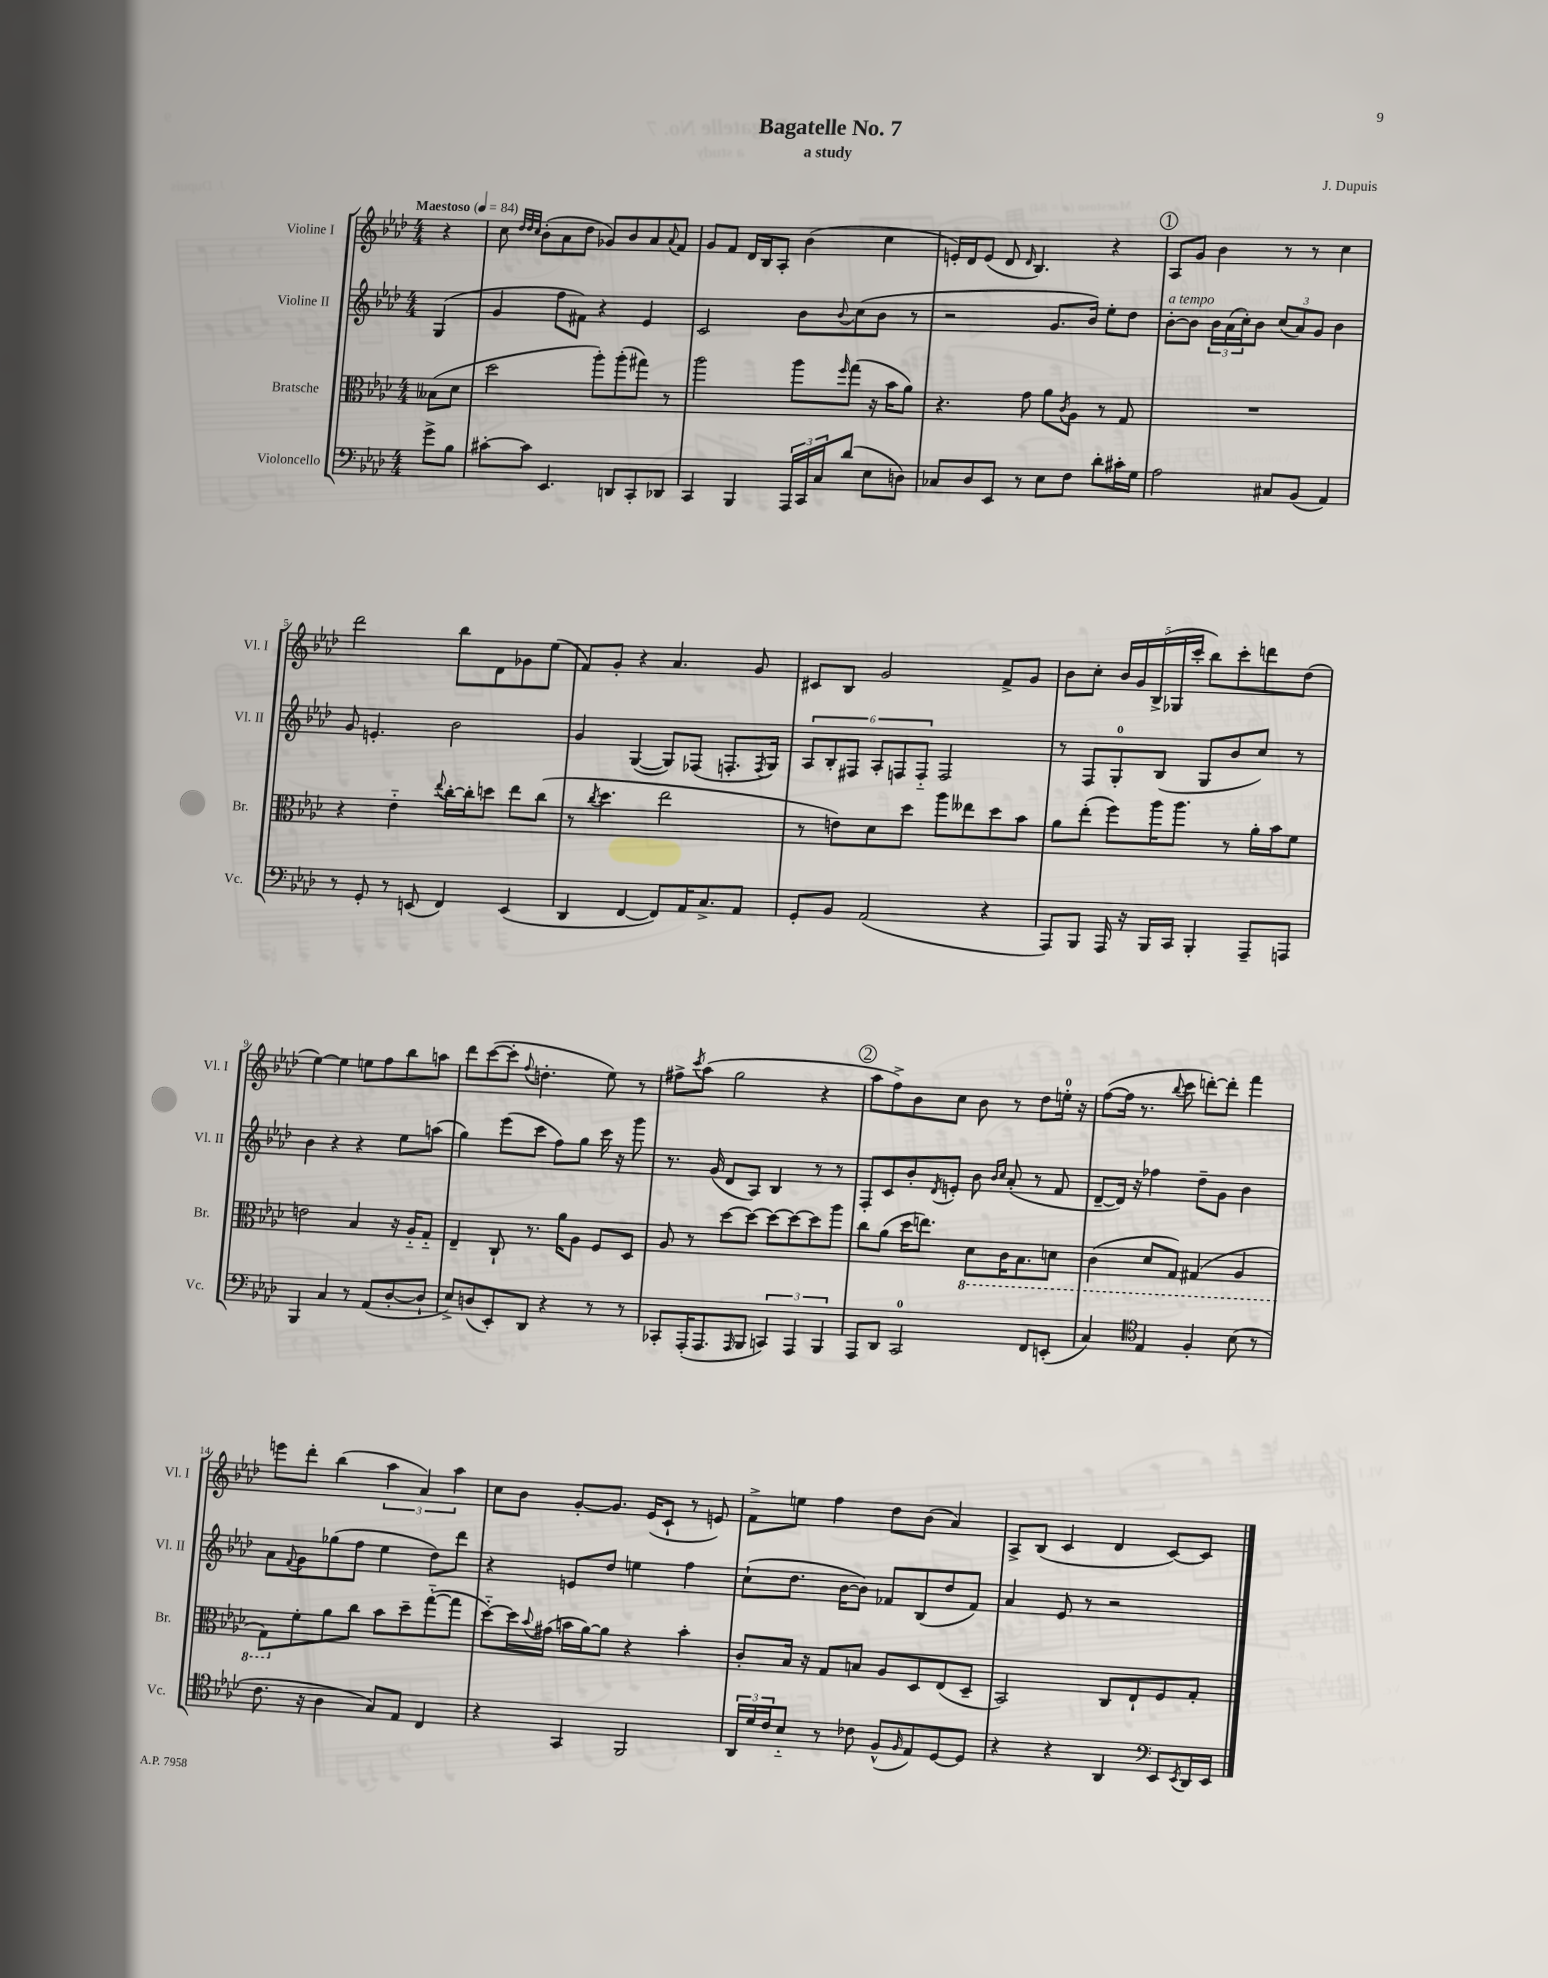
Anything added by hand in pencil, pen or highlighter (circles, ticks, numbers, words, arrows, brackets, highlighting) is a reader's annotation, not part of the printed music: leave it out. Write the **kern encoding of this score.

**kern	**kern	**kern	**kern
*staff4	*staff3	*staff2	*staff1
*clefF4	*clefC3	*clefG2	*clefG2
*k[b-e-a-d-]	*k[b-e-a-d-]	*k[b-e-a-d-]	*k[b-e-a-d-]
*M4/4	*M4/4	*M4/4	*M4/4
*MM84	*MM84	*MM84	*MM84
8g^\L	(8B--\L	(4G/	4r
8B-\J	8d-\J	.	.
=	=	=	=
[8c#'\L	2dd-\	4g/	8cc\
.	.	.	32qqdd-/LLL
.	.	.	32qqdd-/
.	.	.	32qqcc/JJJ
8c#\]J	.	.	(8b-'\L
4.EE-/	.	8ff\L	8a-\
.	.	8f#\J)	8dd-\J
.	8aa-'\L)	4r	8g-/L)
8DD/L	(8aa-'\	.	8b-/
8CC'/	8gg#\J)	4e-/	8a-/
.	.	.	8qqa-/
8DD-/J	8r	.	8f/J
=	=	=	=
4CC/	2aa-\	2c/	8g/L
.	.	.	8f/J
4BBB-/	.	.	16d-/LL
.	.	.	16B-/J
.	.	.	8A-'/J
24AAA-/LL	8aa-\L	8b-\L	(4b-\
24CC/	.	.	.
24C/J	.	.	.
.	16qqff/	8qqb-/	.
(8d-/J	(8gg\J	(8cc\	.
8E-\L	16r	8b-\J	4cc\
.	16b-\LK	.	.
8D\J)	8a-\J)	8r	.
=	=	=	=
8C-/L	4.r	2r	16e'/LL)
.	.	.	16d-/J
8D-/	.	.	(8e/J
8EE-/J	.	.	8d-/
.	.	.	16qqd-/
8r	8g\	.	4.B-/)
8E-\L	8a-\L	8.g/L	.
.	8qc/	.	.
8F\J	8A-\J	.	.
.	.	16b-/Jk)	.
8d-'\L	8r	8ee-'\L	4r
16c#'\L	8G/	8dd-\J	.
16G\JJ	.	.	.
=	=	=	=
2A-\	1r	[8b-'\L	8A-/L
.	.	8b-\]J	8g/J
.	.	24b-\LL	4b-\
.	.	(24a-\	.
.	.	24cc'\J)	.
.	.	8b-\J	.
8C#/L	.	(12cc/L	8r
.	.	12a-/)	.
(8BB-/J	.	.	8r
.	.	12g/J	.
4AA-/)	.	4b-\	4cc\
=	=	=	=
8r	4r	8g/	2ddd-\
8GG'/	.	4.e'/	.
8r	4e-'~\	.	.
(8EE/	.	.	.
.	8qqee-/	.	.
4FF/)	[16cc'\LL	2b-\	8bb-\L
.	16cc'\]J	.	.
.	8dd\J	.	8d-\
(4EE/	8ee-\L	.	8g-\
.	(8cc\J	.	(8ee-\J
=	=	=	=
4DD-/	8r	4g/	8f/L)
.	8qcc/	.	.
.	4.dd-\	.	8g'/J
[4FF/	.	([4G/	4r
8FF/]L)	2ee-\	8G/]L)	4.a-/
16AA-/K	.	(8F-/J	.
8.C^/	.	.	.
.	.	8.F'/L	.
8AA-/J	.	.	8g/
.	.	8qF/	.
.	.	16G/Jk)	.
=	=	=	=
8GG'/L	8r	12A-/L	8c#/L
.	.	12B-'/	.
8BB-/J	8e\L)	.	8B-/J
.	.	12F#/J	.
(2AA-/	8d-\	12A-'/L	2g/
.	.	12F/	.
.	8dd-\J	.	.
.	.	12F'~/J	.
.	8aa-\L	2F/	.
.	8ee--\	.	.
4r	8dd-\	.	8f^/L
.	8b-\J	.	8g/J
=	=	=	=
8AAA-/L)	8a-\L	8r	8b-\L
8BBB-/J	(8ee-'\J	8F/L	8cc'\J
16AAA-/	8ff\L)	8G'/	20b-/LL
.	.	.	20g/
16r	.	.	.
.	.	.	(20B-^/
16BBB-/LL	16aa-\K	(8B-/J	.
.	.	.	20G-/
16CC/JJ	8.aa-\J	.	.
.	.	.	20ccc'/JJ
4BBB-'/	.	8G/L	8bb-\L)
.	8r	8b-/	8ccc'\
8AAA-~/L	16a-'\LL	8cc/J)	8ddd\
.	16b-\J	.	.
8AAA/J	8f\J	8r	(8dd-\J
=	=	=	=
4BBB-/	2e\	4b-\	[4ee-\)
4C/	.	4r	4ee-\]
8r	4B-/	4r	8ee\L
(8AA-/L	.	.	8ff\
[8D-'/	16r	8ee-\L	8bb-\
.	16A-'~/LK	.	.
8D-`/]J	8G'~/J	(8aa\J	8aa\J
=	=	=	=
8E-^/L)	4E-~/	4gg\)	8ddd-\L
(8D/	.	.	([8ccc\
8EE-'/)	8C`/	(8eee-\L	8ccc'\]J
.	.	.	8qqff/
8DD-/J	8.r	8ccc\J	4.dd'\
4r	.	8ff\L)	.
.	16a-\LK	.	.
.	8A-\J	8gg\J	.
8r	8F/L	16ccc\	8ee-\)
.	.	16r	.
8r	8D-/J	8ggg\	8r
=	=	=	=
8CC-'/L	8A-/	8.r	8ff#^\L
.	.	.	8qccc/
(16AAA-'/K	8r	.	(8aa-\J
8.AAA-/	.	(16g/	.
.	[8dd-\L	8d-/L	2gg\
16qqAAA-/	.	.	.
8BBB-/J	8dd-\_J	8A-/J)	.
6CC/)	8dd-\_L	4B-/	.
.	8dd-\_	.	.
6AAA-/	.	.	.
.	8dd-\]	8r	4r
6BBB-/	.	.	.
.	8aa-\J	8r	.
=	=	=	=
8AAA-/L	8cc\L	8F'/L	8aa-\L
8DD-/J	(8a-\J	8c/	8ff^\)
2CC/	16dd-\LK	8b-'/	8b-\
.	8.ee\J)	.	.
.	.	8qd-/	.
.	.	8e'/J	8cc\J
.	8D-\L	8b-\	8b-\
.	.	16qqb-/LL	.
.	.	16qqcc/JJ	.
.	16C\K	(8a-'/	8r
.	8.BB-\	.	.
8FF/L	.	8r	8dd-\L
(8EE'/J	8D\J	8f/	16ee'\Jk
.	.	.	16r
=	=	=	=
4C/)	(4C\	[8d-~/L	([8ff\L
.	.	16d-/]Jk)	16ff\]Jk
.	.	16r	8.r
*clefC4	*	*	*
4E-/	8D-/L	4ff-\	.
.	.	.	8qqbb-/
.	8GG/J)	.	8ccc\
4F'/	(4GG#/	8dd-~\L	[8ddd'\L)
.	.	8g\J	8ddd'\]J
(8B-\	4AA-/	4b-\	4fff\
8r	.	.	.
=	=	=	=
8.c\	8GG\L)	8a-\L	8eee\L
.	.	8qqf/	.
.	8f'\	8g\	8ddd-'\J
16r	.	.	.
4A-\	8a-\	(8gg-\	(4bb-\
.	8cc\J	8ff\J	.
8G/L)	8b-\L	4ee-\	6aa-\
8E-/J	8dd-~\	.	.
.	.	.	6a-/)
4C/	([8gg'~\	8dd-\L)	.
.	.	.	6aa-\
.	8gg\]J	8ddd-\J	.
=	=	=	=
4r	[8dd-'~\L)	4r	8cc\L
.	16dd-\]L	.	8b-\J
.	8qqb-/	.	.
.	(16g#\JJ	.	.
4GG/	16b\LL	8e/L	[8g'/L
.	[16a-\J)	.	.
.	8a-\]J	8dd-/J	8.g/]J
2FF/	4r	4ee\	.
.	.	.	(16e-/LK
.	.	.	8c`/J
.	4b'\	4ff\	8r
.	.	.	8e/)
=	=	=	=
24AA-/LL	8c'/L	(8cc`\L	8f^\L
24d-/	.	.	.
24c/J	.	.	.
8B-'~/J	16B-/Jk	8.dd-\J	8ee\J
.	16r	.	.
8r	8G/L	.	4ff\
.	.	[16b-\LK	.
8c-\	8B/J	8b-\]J)	.
(8F^^/L	8A-/L	8f-/L	8dd-\L
16qqF/	.	.	.
8E-/)	8D-/	(8B-/	(8b-\J
[8D-/	(8E-/	8dd-/	4a-/)
8D-/]J	8D-~/J	8f-/J)	.
=	=	=	=
4r	2BB-/)	4a-/	8A-^/L
.	.	.	(8B-/J
4r	.	8e-/	4c/
.	.	8r	.
4AA-/	8C/L	2r	4d-/
.	8E-`/	.	.
*clefF4	*	*	*
8EE-/L	8F/	.	[8c/L)
8qEE-/	.	.	.
16DD-/L	8G'/J	.	8c/]J
16EE-/JJ	.	.	.
==	==	==	==
*-	*-	*-	*-
